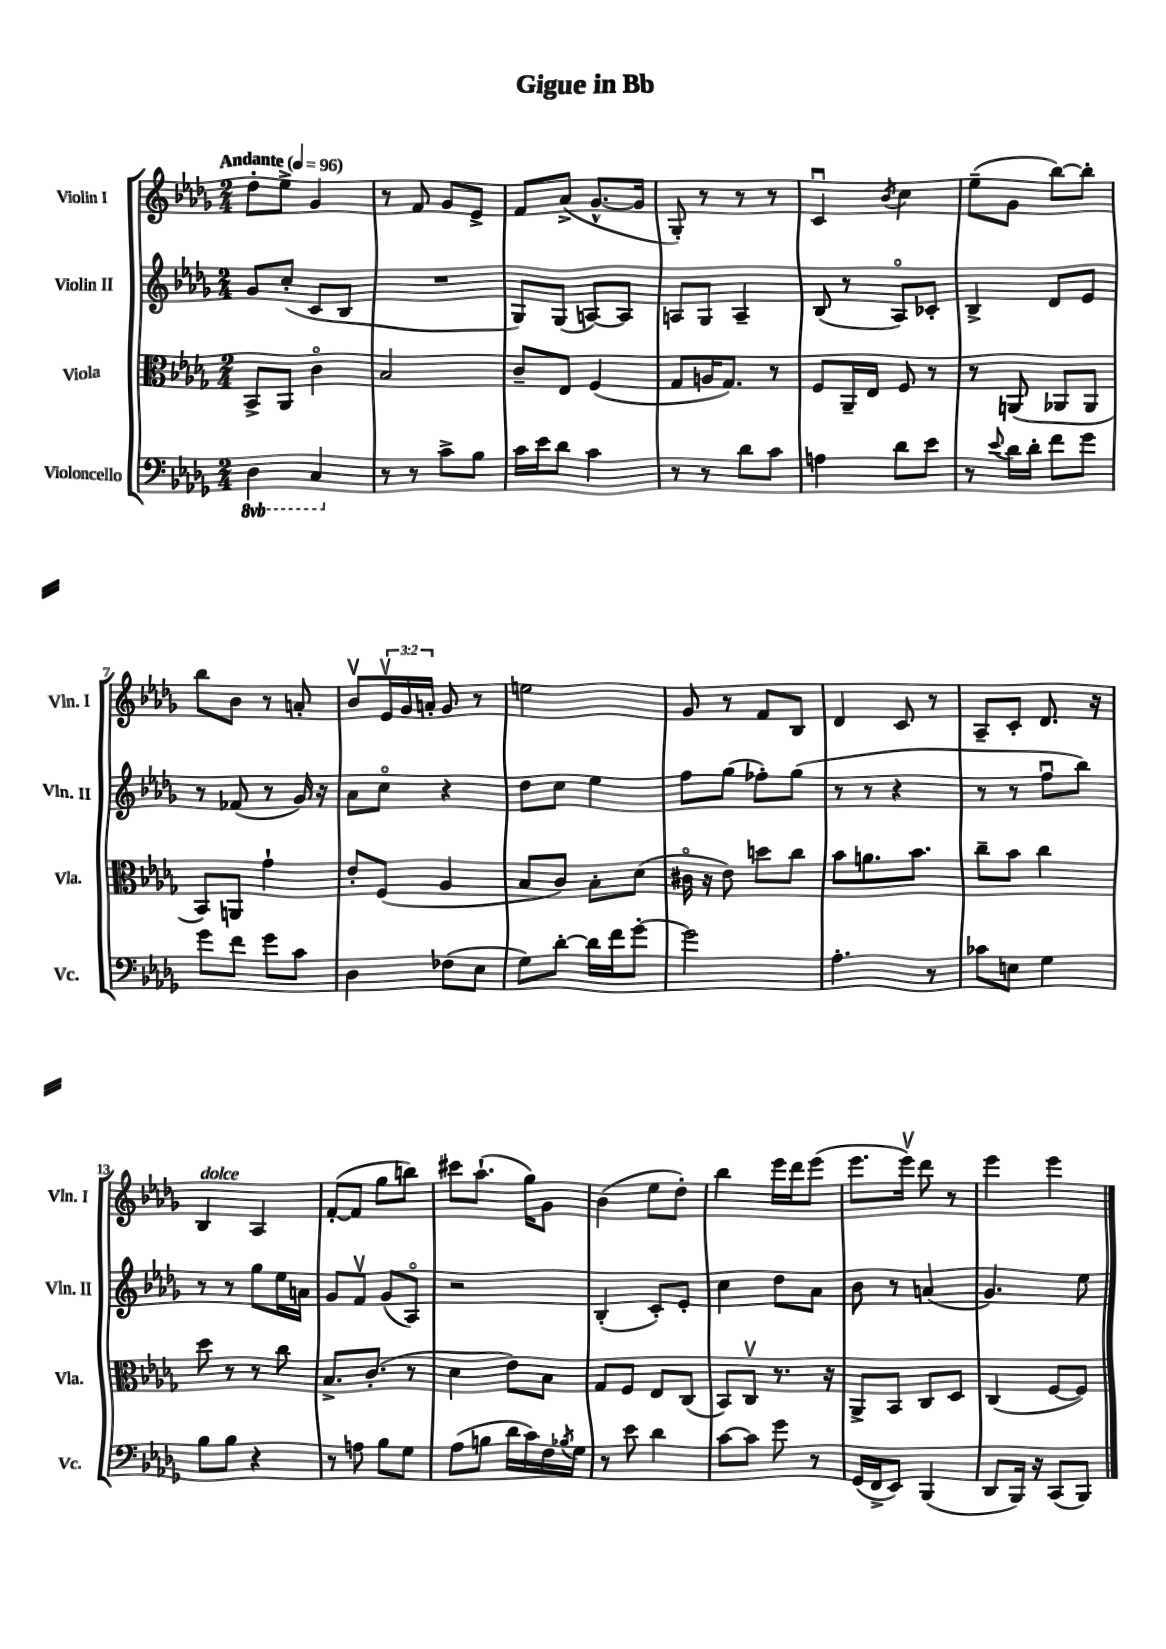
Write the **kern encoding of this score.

**kern	**kern	**kern	**kern
*staff4	*staff3	*staff2	*staff1
*clefF4	*clefC3	*clefG2	*clefG2
*k[b-e-a-d-g-]	*k[b-e-a-d-g-]	*k[b-e-a-d-g-]	*k[b-e-a-d-g-]
*M2/4	*M2/4	*M2/4	*M2/4
*MM96	*MM96	*MM96	*MM96
4DD-	8BB-^	8g-	8dd-'
.	8AA-	(8cc'	8ee-^
4CC	4co	8c	4g-
.	.	8B-	.
=	=	=	=
8r	2B-	2r	8r
8r	.	.	8f
8c^	.	.	8g-
8B-	.	.	8e-^
=	=	=	=
16c	8c~	8G-)	8f
16e-	.	.	.
8d-	8E-	(8G-	(8a-^
4c	(4F	[8A)	[8.g-^^
.	.	8A]	.
.	.	.	16g-]
=	=	=	=
8r	8G-	8A	8G-')
8r	16A	8G-	8r
.	8.G-)	.	.
8d-	.	4A~	8r
8c	8r	.	8r
=	=	=	=
4A	8F	(8B-	4cu
.	16AA-~	8r	.
.	16E-	.	.
.	.	.	8qb-
8d-	8F	8A-o)	4cc
8e-	8r	8c-'	.
=	=	=	=
8r	8r	4B-^	(8ee-~
8qqe-	.	.	.
16d-	(8AA	.	8g-
16d-'	.	.	.
8f	8AA-	8d-	[8bb-)
8g-	8AA-	8e-	8bb-']
=	=	=	=
8g-	8BB-)	8r	8bb-
8f	8AA	(8f-	8b-
8g-	4g-`	8r	8r
8c	.	16g-)	8a'
.	.	16r	.
=	=	=	=
4D-	8e-'	8a-	8b-v
.	(8F	8cco	24e-v
.	.	.	24g-
.	.	.	24a'
(8F-	4A-	4r	8g-
8E-	.	.	8r
=	=	=	=
8G-)	8B-	8dd-	2ee
[8d-'	8c)	8cc	.
16d-]	8B-'	4ee-	.
16f	.	.	.
[8g-'	(8d-	.	.
=	=	=	=
2g-]	16c#o	8ff	8g-
.	16r	.	.
.	8e-)	(8gg-	8r
.	8dd	8ff-')	8f
.	8cc	(8gg-	8B-
=	=	=	=
4.A-'	8b-	8r	4d-
.	8.a	8r	.
.	.	4r	8c
.	8.b-	.	.
8r	.	.	8r
=	=	=	=
8c-	8cc~	8r	8A-~
8E	8b-	8r	8c'
4G-	4cc	8ffu	8.d-
.	.	8bb-)	.
.	.	.	16r
=	=	=	=
8B-	8dd-	8r	4B-
8B-	8r	8r	.
4r	8r	8gg-	4A-
.	8cc	16ee-	.
.	.	16a	.
=	=	=	=
8r	8.B-^	8g-	([8f'
8A	.	8fv	8f]
.	(8.c'	.	.
8B-	.	(8g-	8gg-
8G-	8r	8A-o)	8bb)
=	=	=	=
(8A-	4d-	2r	8ccc#
8B	.	.	(8.aa-`
16d-	8e-)	.	.
16c)	.	.	16gg-)
16F	8B-	.	8g-
8qB-	.	.	.
16G-	.	.	.
=	=	=	=
8r	8G-	(4B-'	(4b-
8e-	8F	.	.
4d-	8E-	8c')	8ee-
.	(8C	8e-'	8dd-')
=	=	=	=
[8c	8BB-)	4cc	4bb-
8c]	8Cv	.	.
8g-	8.r	8dd-	16eee-
.	.	.	16ddd-
8r	.	8a-	(8eee-
.	16r	.	.
=	=	=	=
(16GG-	8AA-^	8b-	8.eee-
16FF^	.	.	.
8EE-)	8BB-	8r	.
.	.	.	16eee-v)
(4BBB-	8C	(4a	8ddd-
.	8D-	.	8r
=	=	=	=
8DD-	(4C	4.g-)	4eee-
16BBB-)	.	.	.
16r	.	.	.
(8CC	[8F	.	4eee-
8BBB-)	8F])	8ee-	.
==	==	==	==
*-	*-	*-	*-
